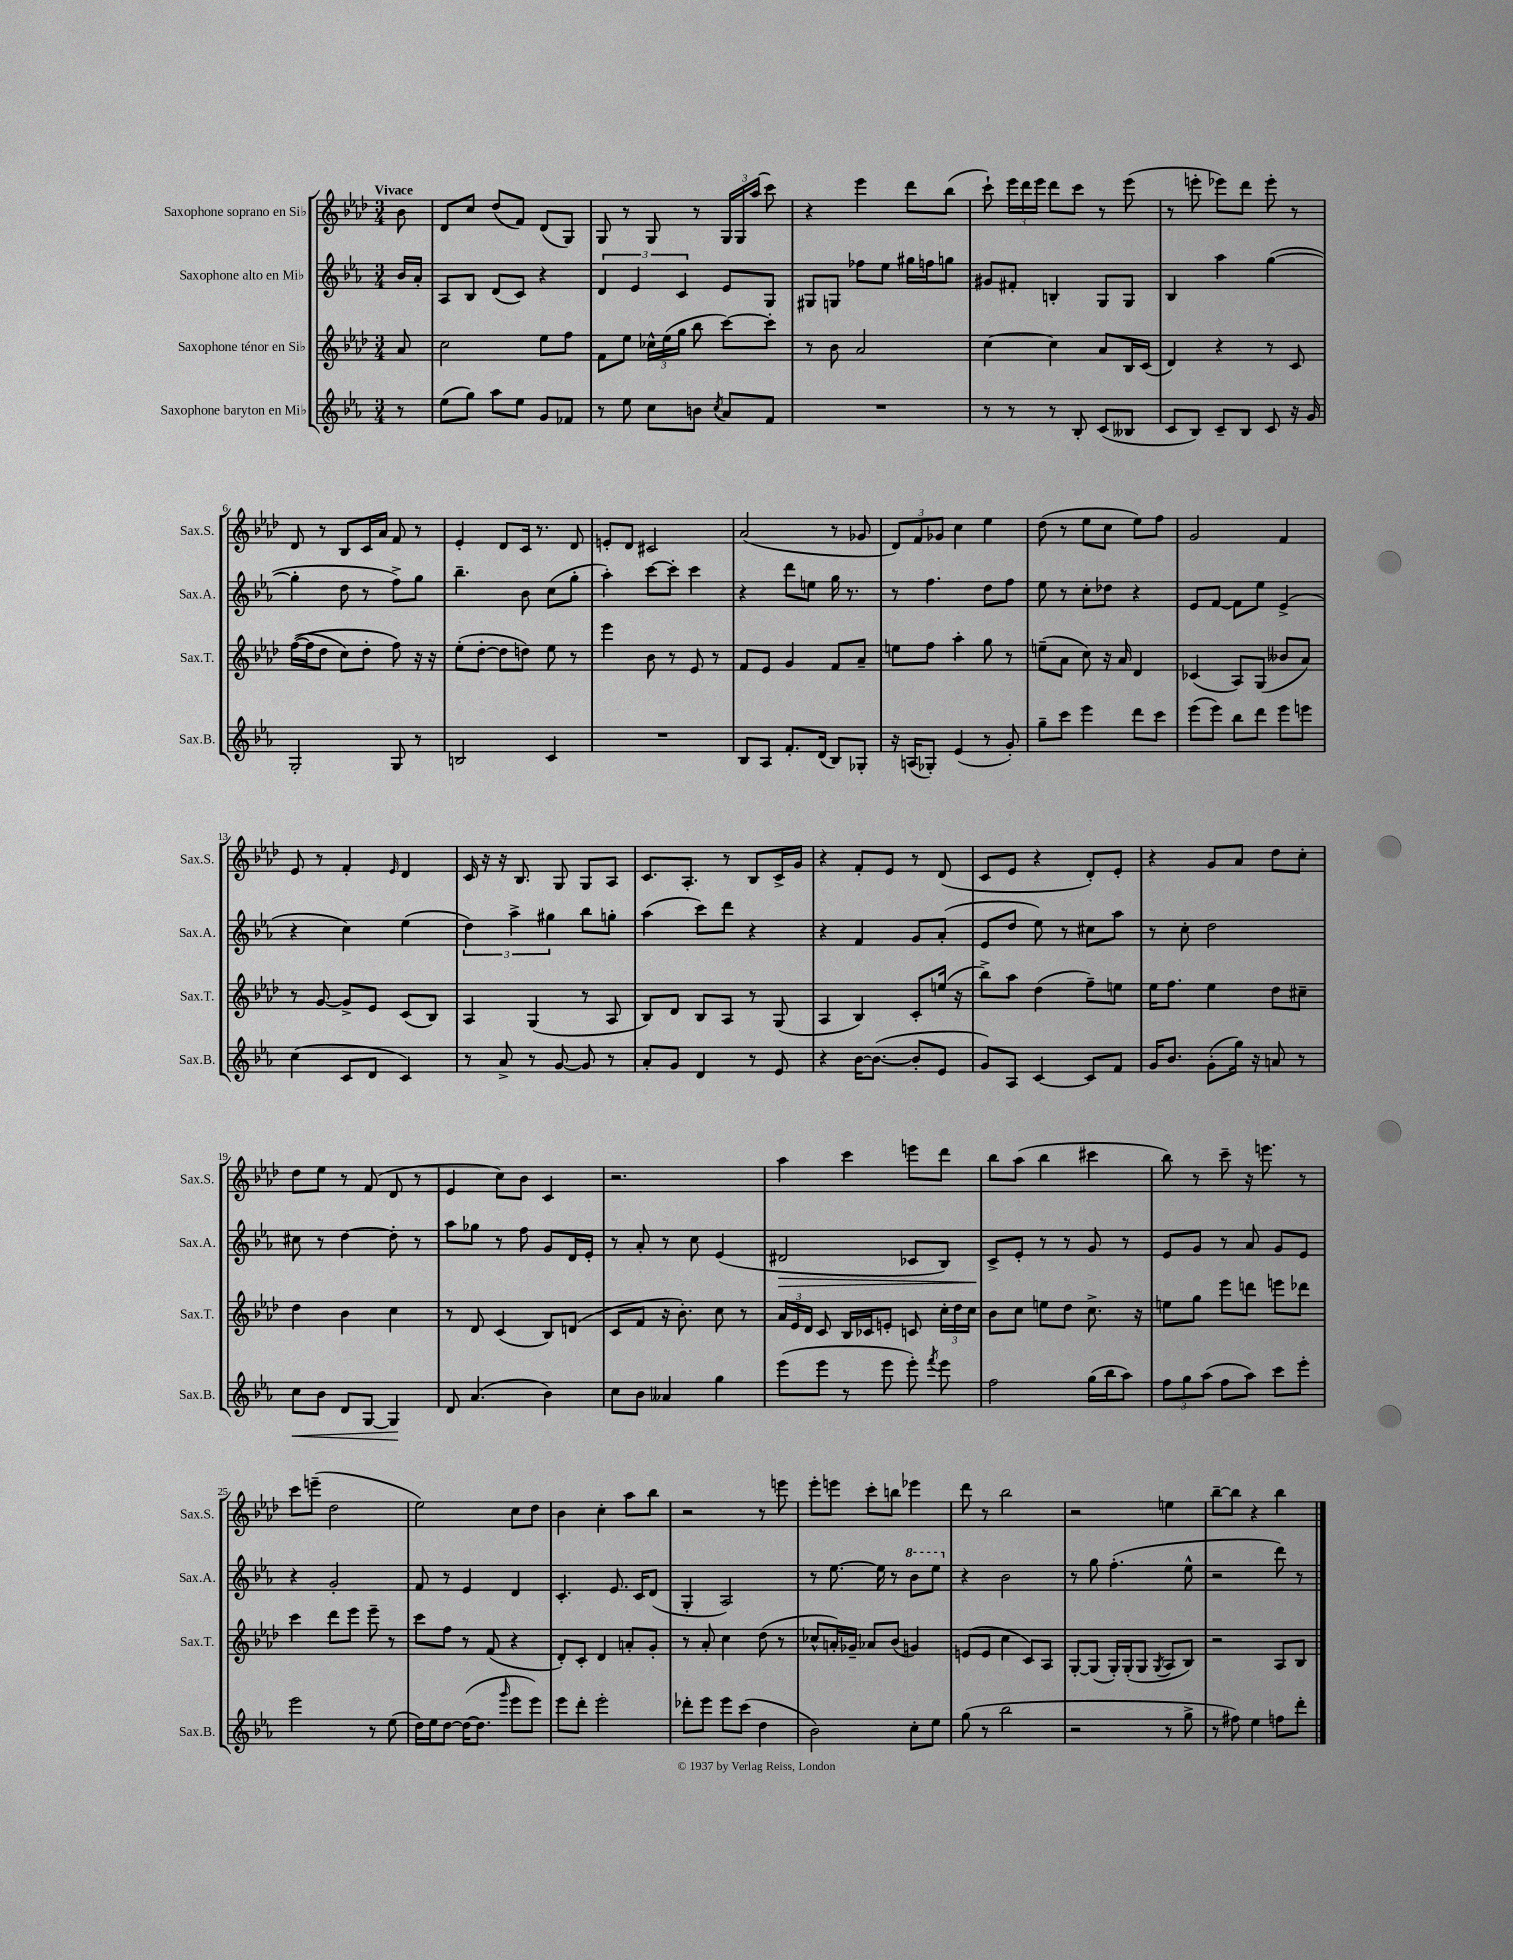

**kern	**kern	**kern	**kern
*staff4	*staff3	*staff2	*staff1
*clefG2	*clefG2	*clefG2	*clefG2
*k[b-e-a-]	*k[b-e-a-d-]	*k[b-e-a-]	*k[b-e-a-d-]
*M3/4	*M3/4	*M3/4	*M3/4
8r	8a-	16b-	8b-
.	.	16a-'	.
=	=	=	=
(8ee-	2cc	8A-	8d-
8gg)	.	8B-	8cc
8aa-	.	(8d	(8dd-
8ee-	.	8c)	8f)
8g	8ee-	4r	(8d-
8f-	8ff	.	8G)
=	=	=	=
8r	8f	6d	8G
8ee-	8ee-	.	8r
.	.	6e-	.
8cc	24cc-^^	.	8G
.	(24ee-	.	.
.	24gg	6c	.
8b	8bb-	.	8r
8qcc	.	.	.
8a-	[8ccc)	8e-	24G
.	.	.	24G
.	.	.	(24aa-
8f	8ccc']	8G	8ccc)
=	=	=	=
2.r	8r	8G#	4r
.	8b-	8G	.
.	2a-	8ff-	4eee-
.	.	8ee-	.
.	.	16gg#	8ddd-
.	.	16ff	.
.	.	8gg	(8bb-
=	=	=	=
8r	[4cc	8g#	8ccc`)
8r	.	8f#'	24eee-
.	.	.	24ddd-
.	.	.	24eee-
8r	4cc]	4B'	8ddd-
8B-'	.	.	8ccc
(8c	8a-	8G	8r
8B--	16B-	8G	(8eee-
.	(16c	.	.
=	=	=	=
8c	4d-)	4B-	8r
8B-)	.	.	8eee'
8c~	4r	4aa-	8eee-)
8B-	.	.	8ddd-
8c	8r	([4gg	8eee-'
16r	8c	.	8r
16g	.	.	.
=	=	=	=
2G'	&(([16ff	4gg']	8d-
.	16ff]	.	.
.	8dd-	.	8r
.	8cc)	8dd	8B-
.	8dd-'	8r	16c
.	.	.	16a-
8G	8ff&)	8ff^)	8f
8r	16r	8gg	8r
.	16r	.	.
=	=	=	=
2B	(8ee-'	4.bb-~	4e-'
.	[8dd-'	.	.
.	8dd-]	.	8d-
.	8dd)	8b-	16c
.	.	.	8.r
4c	8ee-	(8cc	.
.	8r	8gg'	8d-
=	=	=	=
2.r	4eee-	4aa-')	8e'
.	.	.	8d-
.	8b-	[8ccc	2c#
.	8r	8ccc']	.
.	8e-	4ccc	.
.	8r	.	.
=	=	=	=
8B-	8f	4r	(2a-
8A-	8e-	.	.
8.f'	4g	8ddd	.
.	.	8ee	.
(16d	.	.	.
8B-)	8f	16gg	8r
.	.	8.r	.
8G-'	8a-~	.	8g-
=	=	=	=
16r	8ee	8r	12d-)
(16A	.	.	.
.	.	.	12f
8G-')	8ff	4.ff	.
.	.	.	12g-
(4e-	4aa-'	.	4cc
8r	8gg	8dd	4ee-
8g')	8r	8ff	.
=	=	=	=
8gg~	(8ee~	8ee-	(8dd-
8ccc	8a-	8r	8r
4eee-	8cc)	8cc'	8ee-
.	16r	8dd-	8cc
.	16a-	.	.
8ddd	4d-	4r	8ee-)
8ccc	.	.	8ff
=	=	=	=
(8eee-	(4c-	8e-	2g
8eee-)	.	[8f	.
8bb-	8A-)	8f]	.
8ddd	(8G	8ee-	.
8eee-	8b--	(4e-^	4f
8eee	8a-)	.	.
=	=	=	=
(4cc	8r	4r	8e-
.	[8g	.	8r
8c	8g^]	4cc)	4f'
8d	8e-	.	.
.	.	.	16qqe-
4c)	(8c	(4ee-	4d-
.	8B-)	.	.
=	=	=	=
8r	4A-	6dd)	16c
.	.	.	16r
8a-^	.	.	16r
.	.	6aa-^	.
.	.	.	8.B-
8r	(4G	.	.
.	.	6gg#	.
[8g	.	.	8G
8g]	8r	8bb-	8G
8r	8A-	8gg'	8A-
=	=	=	=
8a-'	8B-)	(4aa-	8.c
8g	8d-	.	.
.	.	.	8.A-'
4d	8B-	8ccc)	.
.	8A-	8ddd	8r
8r	8r	4r	8B-
8e-	(8G	.	16c^
.	.	.	16g
=	=	=	=
4r	4A-	4r	4r
[16b-	4B-)	4f	8f'
(8.b-_	.	.	.
.	.	.	8e-
8b-']	8c'	8g	8r
8e-	(16ee	(8a-'	(8d-
.	16r	.	.
=	=	=	=
8g)	8bb-^)	8e-	8c
8A-	8aa-	8dd	8e-
[4c	(4dd-	8ee-)	4r
.	.	8r	.
8c]	8ff~)	8cc#	8d-')
8f	8ee	8aa-	8e-'
=	=	=	=
16g	16ee-	8r	4r
8.b-	8.ff	.	.
.	.	8cc'	.
(8g'	4ee-	2dd	8g
16gg)	.	.	8a-
16r	.	.	.
8a	8dd-	.	8dd-
8r	8cc#~	.	8cc'
=	=	=	=
8cc	4dd-	8cc#	8dd-
8b-	.	8r	8ee-
8d	4b-	[4dd	8r
[8G	.	.	(8f
4G]	4cc	8dd']	8d-
.	.	8r	8r
=	=	=	=
8d	8r	8aa-	4e-
(4.a-	8d-	8gg-	.
.	(4c	8r	8cc)
.	.	8ff	8b-
4b-)	8B-)	8g	4c
.	(8d	16d	.
.	.	16e-'	.
=	=	=	=
8cc	8c	8r	2.r
8b-	8f	8a-'	.
4a--	16r	8r	.
.	8.b-')	.	.
.	.	8cc	.
4gg	8cc	(4e-	.
.	8r	.	.
=	=	=	=
(8eee-	24a-	2d#	4aa-
.	24e-	.	.
.	24d-	.	.
8eee-	8c	.	.
8r	16B-	.	4ccc
.	16c-	.	.
8eee-	8e'	.	.
8eee-')	8c	8c-	8eee
8qfff	.	.	.
8eee-	24cc'	8B-)	8ddd-
.	24dd-	.	.
.	24cc	.	.
=	=	=	=
2ff	8b-	8c^	8bb-
.	8cc	8e-'	(8aa-
.	8ee	8r	4bb-
.	8dd-	8r	.
(16gg	8.cc^	8g	4ccc#
16bb-	.	.	.
8aa-)	.	8r	.
.	16r	.	.
=	=	=	=
12ff	8ee	8e-	8bb-)
12gg	.	.	.
.	8gg	8g	8r
(12aa-	.	.	.
8ff	8eee-	8r	8ccc~
8aa-)	8ddd	8a-	16r
.	.	.	8.eee
8ccc	8eee	8g	.
8eee-'	8ddd-	8e-	8r
=	=	=	=
2eee-	4ccc	4r	8ccc
.	.	.	(8eee~
.	8ddd-	2g'	2dd-
.	8eee-	.	.
8r	8eee-~	.	.
(8ee-	8r	.	.
=	=	=	=
16dd)	8ccc	8f	2ee-)
16ee-	.	.	.
[8dd	8ff	8r	.
(16dd_	8r	4e-	.
8.dd]	.	.	.
.	(8f	.	.
16qqggg	.	.	.
8eee-	4r	4d	8cc
8eee-)	.	.	8dd-
=	=	=	=
8eee-	8d-')	4.c'	4b-
8ddd'	8c'	.	.
2eee-'	4d-	.	4cc'
.	.	8.e-	.
.	8a'	.	8aa-
.	.	16c	.
.	8g'	(8d	8bb-
=	=	=	=
8ddd-'	8r	4G'	2r
8eee-	8a-'	.	.
8eee-	4cc	2A-)	.
(8ccc	.	.	.
4dd	(8dd-	.	8r
.	8r	.	8eee
=	=	=	=
2b-)	8cc-^^	8r	8eee-'
.	16a')	[8.ee-	8eee
.	16g-~	.	.
.	8a-	.	8ccc'
.	.	16ee-]	.
.	(8b-	8r	8bb
8cc'	4g)	8bb-	4eee-
8ee-	.	8eee-	.
=	=	=	=
(8gg	(8e	4r	8ddd-
8r	8e	.	8r
2bb-	4cc	2b-	2bb-
.	8c)	.	.
.	8A-	.	.
=	=	=	=
2r	[8G'	8r	2r
.	(8G]	8gg	.
.	16G')	(4.ff'	.
.	(16G'	.	.
.	8G	.	.
.	8qG	.	.
8r	8A-	.	4ee
8gg^	8B-)	8ee-^^	.
=	=	=	=
8r	2r	2r	[8bb-~
8ff#)	.	.	8bb-]
4ee-	.	.	4r
8ff	8A-	8ddd)	4bb-
8ddd'	8B-	8r	.
==	==	==	==
*-	*-	*-	*-
